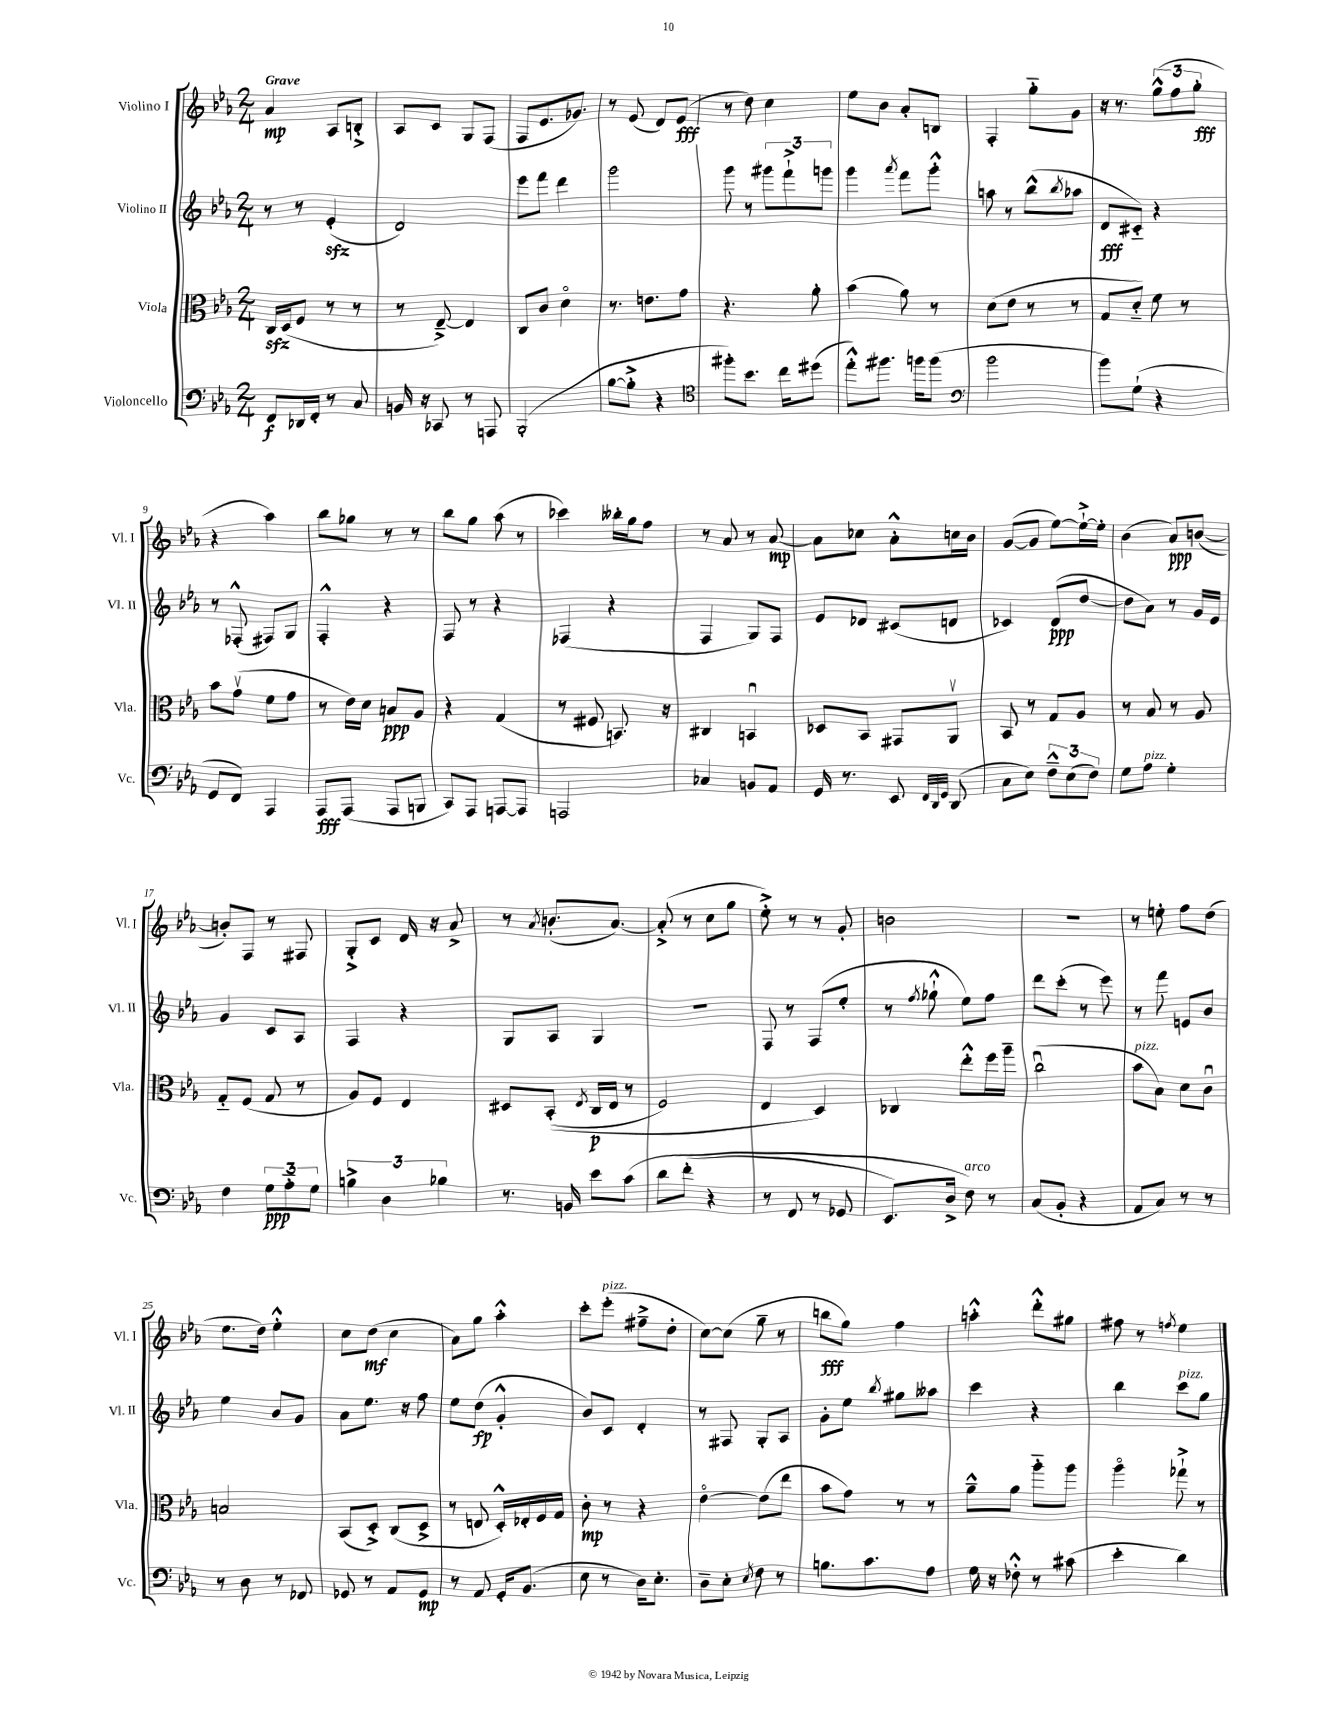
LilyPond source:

<<
\new StaffGroup <<
\new Staff = "s0" \with { instrumentName = "Violino I" shortInstrumentName = "Vl. I" } {
    \clef treble \key ees \major \numericTimeSignature \time 2/4 \tempo "Grave"
    aes'4\mp aes8 b8-.-> |
    aes8 c'8 g8 f8( |
    f8 ees'8. ges'8.) |
    r8 ees'8( d'8) ees'8\fff( |
    r8 d''8) c''4 |
    ees''8 bes'8 aes'8-. b8 |
    f4-. g''8-_ g'8 |
    r16 r8. \tuplet 3/2 { g''8-^( f''8 g''8-.\fff } |
    r4 aes''4) |
    bes''8 ges''8 r8 r8 |
    bes''8 g''8 aes''8( r8 |
    ces'''4) beses''16-. g''16 f''8 |
    r8 aes'8 r8 aes'8~\mp |
    aes'8 ces''8 aes'8-.-^ c''16 bes'16 |
    g'8~( g'8 ees''8~) ees''16~-!-> ees''16-. |
    bes'4( aes'8\ppp) b'8~( |
    b'8-.) f8 r8 fis8 |
    g8-.-> c'8 d'16 r16 aes'8-> |
    r8 \acciaccatura { aes'8 } b'8.-.( aes'8.~) |
    aes'8-.->( r8 c''8 g''8 |
    ees''8-.->) r8 r8 g'8-. |
    b'2 |
    R2 |
    r8 e''8-. f''8 d''8( |
    ees''8. d''16) ees''4-.-^ |
    c''8 d''8\mf( c''4 |
    aes'8) g''8 aes''4-.-^ |
    c'''8-. ees'''8-.^\markup { \italic "pizz." }( fis''8---> d''8-. |
    c''8~) c''8( g''8-- r8 |
    b''8\fff g''8) f''4 |
    a''4-.-^ d'''8-.-^ gis''8 |
    fis''8 r8 \acciaccatura { f''8 } ees''4 \bar "|." |
}
\new Staff = "s1" \with { instrumentName = "Violino II" shortInstrumentName = "Vl. II" } {
    \clef treble \key ees \major \numericTimeSignature \time 2/4
    r8 r8 ees'4-.\sfz( |
    d'2) |
    ees'''8 f'''8 d'''4 |
    g'''2 |
    g'''8 r8 \tuplet 3/2 { gis'''8 f'''8-!-> g'''8 } |
    g'''4 \acciaccatura { aes'''8 } f'''8 g'''8-.-^ |
    a''8 r8 bes''8-^( \acciaccatura { bes''8 } aes''8 |
    d'8\fff cis'8-_) r4 |
    r8 fes8-.-^( fis8) g8 |
    f4-.-^ r4 |
    f8 r8 r4 |
    fes4( r4 |
    f4 g8) f8 |
    ees'8 des'8 cis'8( d'8 |
    ces'4) d'8\ppp( d''8~ |
    d''8 aes'8) r8 g'16 ees'16 |
    g'4 c'8 aes8 |
    f4 r4 |
    g8 aes8 g4 |
    R2 |
    f8 r8 f8( ees''8-. |
    r8 \acciaccatura { f''8 } ges''8-!-^ ees''8) f''8 |
    d'''8 c'''8-.( r8 ees'''8) |
    r8 f'''8 e'8 bes'8 |
    ees''4 bes'8 g'8 |
    aes'8 ees''8. r16 f''8 |
    ees''8 d''8\fp( g'4-.-^ |
    bes'8) c'8 d'4-. |
    r8 fis8 g8-. aes8 |
    g'8-. ees''8 \acciaccatura { bes''8 } gis''8 aeses''8 |
    c'''4 r4 |
    bes''4 c'''8^\markup { \italic "pizz." } g''8 \bar "|." |
}
\new Staff = "s2" \with { instrumentName = "Viola" shortInstrumentName = "Vla." } {
    \clef alto \key ees \major \numericTimeSignature \time 2/4
    c16\sfz d16( f8 r8 r8 |
    r8 ees8~--->) ees4 |
    c8 c'8 d'4\flageolet |
    r8. e'8. g'8 |
    r4. aes'8-. |
    bes'4( aes'8) r8 |
    d'8( ees'8 r8 r8 |
    g8 d'8-_) f'8 r8 |
    bes'8 g'8\upbow( f'8 g'8 |
    r8 ees'16) d'16 b8\ppp aes8 |
    r4 g4( |
    r8 fis8 b,8.) r16 |
    cis4 b,4\downbow |
    des8 bes,8 gis,8 aes,8\upbow |
    bes,8 r8 g8 aes8 |
    r8 bes8 r8 aes8 |
    g8-_ f8( g8 r8 |
    aes8) f8 ees4 |
    dis8 bes,8-.(\( \acciaccatura { ees8 } c16\p ees16 r8 |
    f2) |
    ees4 d4\) |
    ces4 ees''8-.-^ f''16 aes''16-- |
    c''2\downbow( |
    bes'8^\markup { \italic "pizz." } bes8) d'8 c'8\downbow |
    b2 |
    bes,8( d8-.->) c8( d8-> |
    r8 e8 d16-.-^) ees16-. f16 g16 |
    c'8-.\mp r8 r4 |
    ees'4~\flageolet ees'8( ees''8 |
    bes'8 g'8) r8 r8 |
    aes'8---^ aes'8 aes''8-_ aes''8 |
    aes''4\flageolet ges''8-!-> r8 \bar "|." |
}
\new Staff = "s3" \with { instrumentName = "Violoncello" shortInstrumentName = "Vc." } {
    \clef bass \key ees \major \numericTimeSignature \time 2/4
    f,8\f des,16 f,16-. r8 c8 |
    b,16 r16 ces,8 r8 a,,8 |
    bes,,2-.( |
    bes8~ bes8-.-> r4 |
    \clef tenor fis''8-.) bes'8. c''16 dis''8( |
    ees''8-.-^) fis''8. f''16 f''8( |
    \clef bass bes'2 |
    bes'8) g8-!( r4 |
    g,8 f,8) aes,,4 |
    aes,,8\fff aes,,8( aes,,8 b,,8 |
    c,8) aes,,8 a,,8~ a,,8 |
    a,,2 |
    ces4 b,8 aes,8 |
    g,16 r8. ees,8 \grace { f,32 d,32 g,32 } d,8( |
    c8 ees8) \tuplet 3/2 { f8---^ ees8( f8) } |
    g8 aes8^\markup { \italic "pizz." } g4-. |
    f4 \tuplet 3/2 { g8\ppp aes8-_ g8 } |
    \tuplet 3/2 { b4-> d4 bes4 } |
    r8. b,16 ees'8 c'8\( |
    d'8 f'8-.( r4 |
    r8 f,8 r8 ges,8 |
    ees,8.) d16-> f8^\markup { \italic "arco" }\) r8 |
    c8( bes,8-. r4 |
    aes,8 c8) r8 r8 |
    r8 d8 r8 fes,8 |
    ges,8 r8 aes,8 ges,8\mp |
    r8 aes,8 g,16-. bes,8.( |
    ees8 r8 d16) ees8.-. |
    d8-- ees8-. \acciaccatura { ees8 } f8 r8 |
    b8. c'8. aes8 |
    g16 r16 fes8-.-^ r8 cis'8( |
    ees'4-. d'4) \bar "|." |
}
>>
>>
